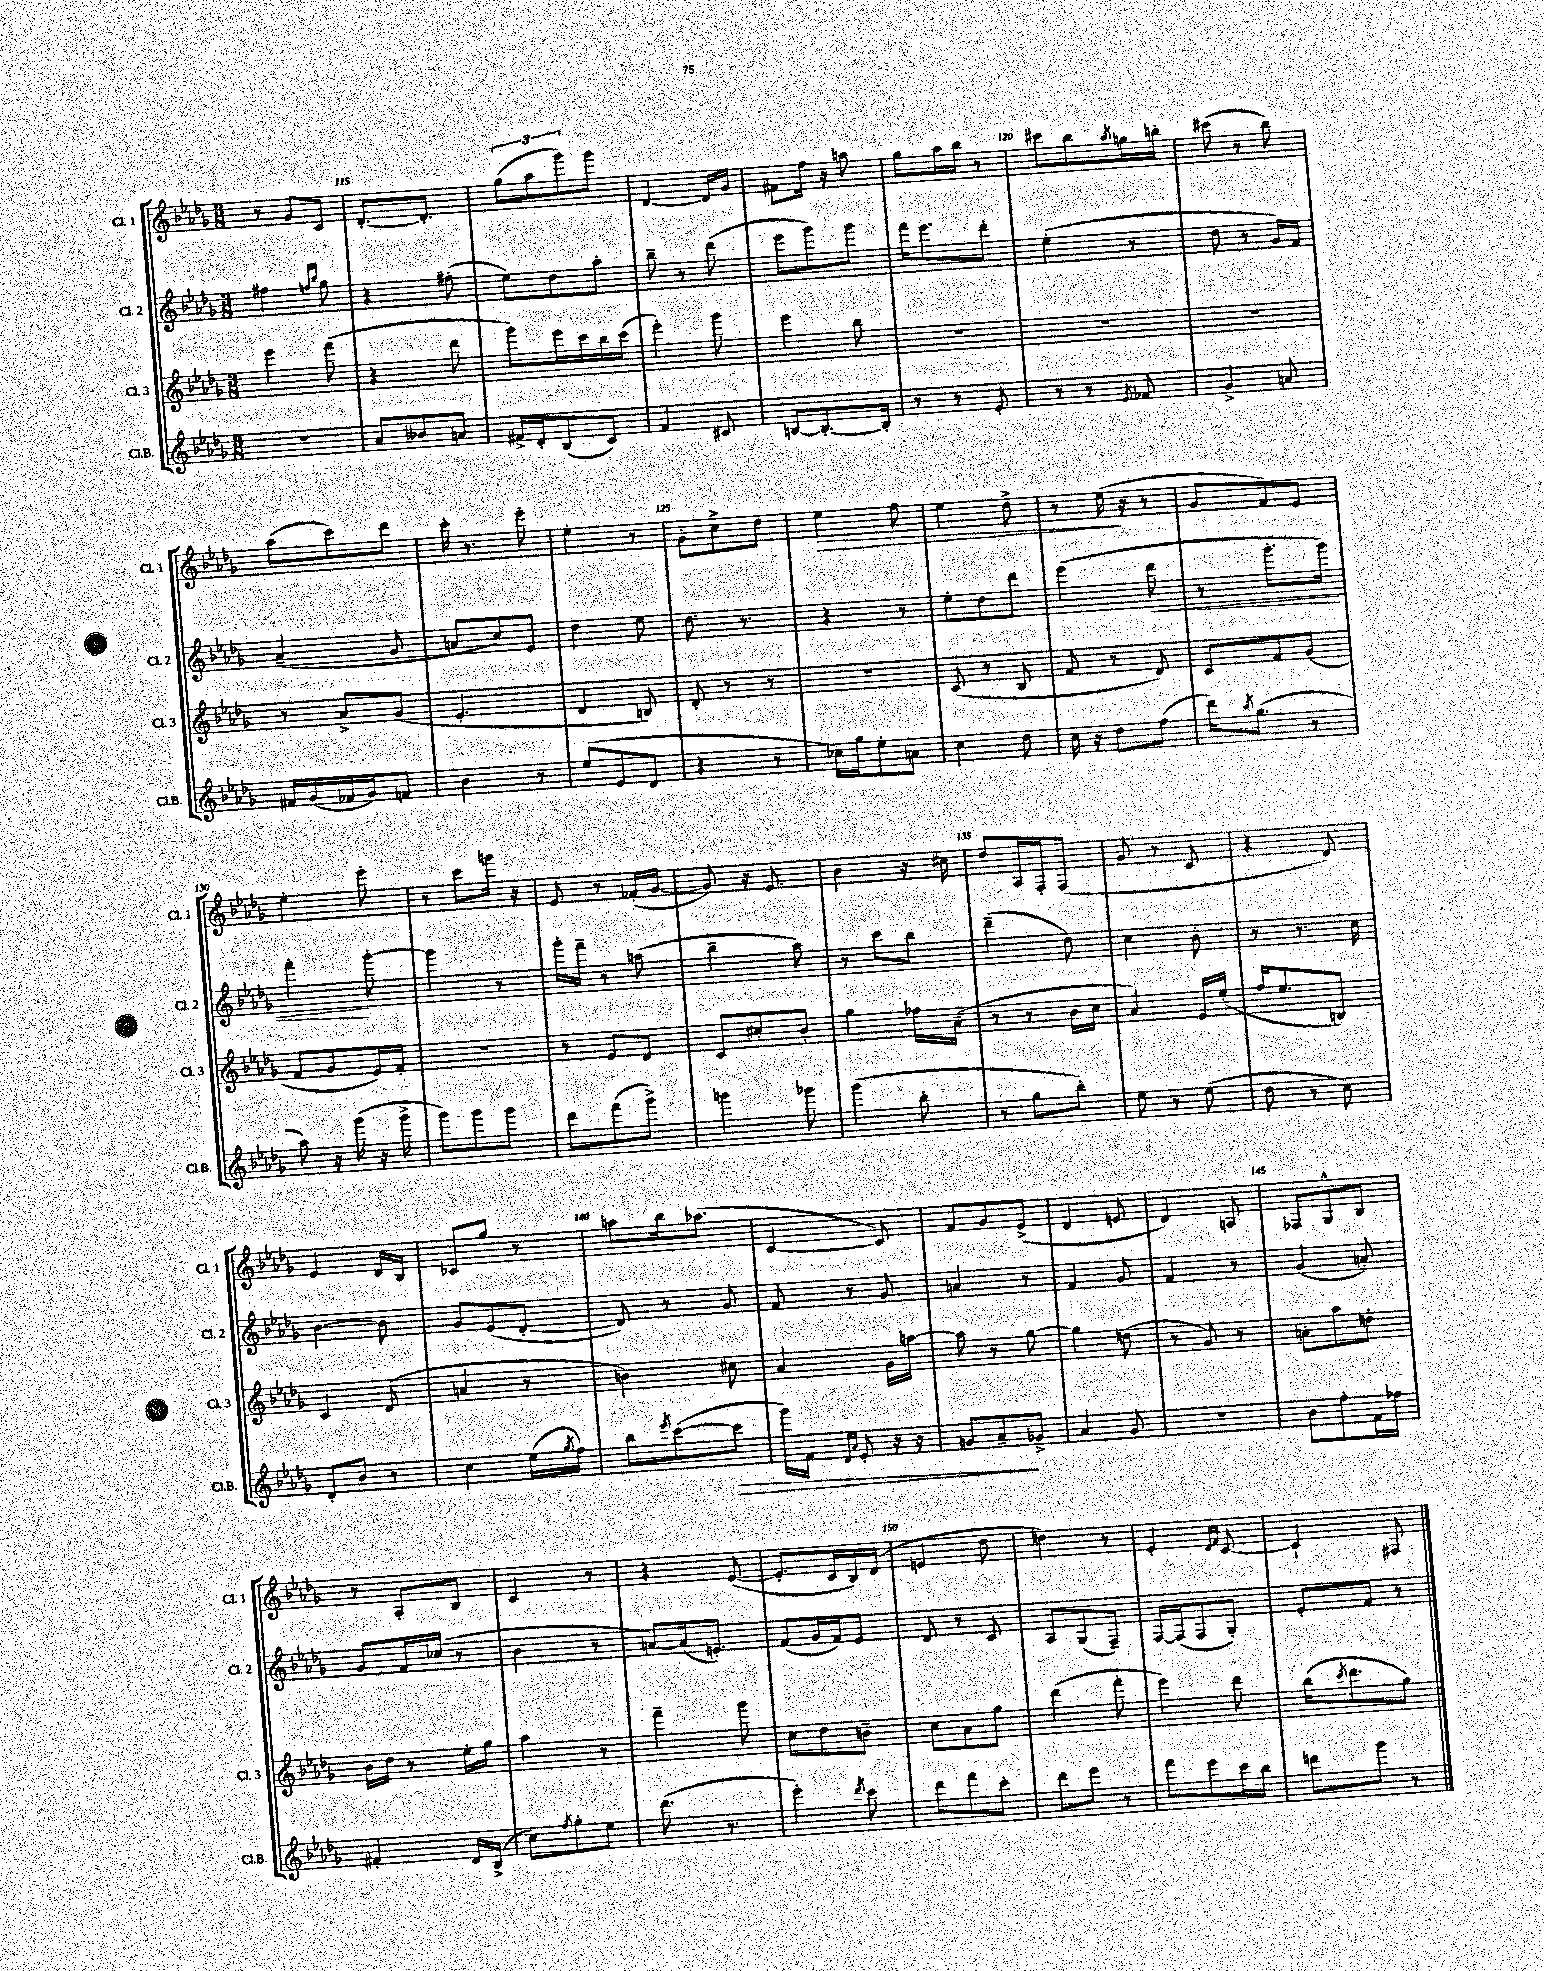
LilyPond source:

<<
\new StaffGroup <<
\new Staff = "s0" \with { instrumentName = "Cl. 1" shortInstrumentName = "Cl. 1" } {
    \clef treble \key des \major \numericTimeSignature \time 3/8
    r8 ges'8 c'8 |
    des'8.~-. des'8.-. |
    \tuplet 3/2 { ges''8( aes''8 ges'''8) } ges'''8 |
    des'4~ des'16 ges'16 |
    fis'8 f''16 r16 a''8 |
    ges''8 aes''16 bes''16 r8 |
    cis'''8 bes''8 \acciaccatura { aes''8 } g''16 b''16-. |
    cis'''8( r8 bes''8) |
    aes''8( c'''8) des'''8 |
    c'''16-. r8. ees'''8-. |
    ees''4-. r8 |
    ges'8-. c''8-> des''8 |
    ees''4\> f''8 |
    ees''4 des''8-> |
    r8 ees''16\!( r16 r8 |
    ges'8 f'8) ees'8 |
    ees''4-. ees'''8-. |
    r8 c'''8 g'''16 r16 |
    ees'8 r8 fes'16-.( ges'16~ |
    ges'8) r16 ees'8. |
    bes'4 r16 cis''16 |
    des''8 aes16 f16-. f8( |
    ges'8 r8 c'8 |
    r4 des'8) |
    ees'4 des'16 bes16 |
    ces'8 ges''8 r8 |
    a''8 bes''16 aes''8.( |
    c'4~ c'8) |
    f'8 ges'8 ees'8->( |
    des'4 e'8 |
    des'4) a8 |
    fes8 ges8-^ bes8 |
    r8 aes8-. bes8 |
    c'4 r8 |
    r4 ees'8~( |
    ees'8.-. c'16 bes16) des'16( |
    e'4 des''8 |
    d''4) r8 |
    ees'4-. \grace { des'16 f'16 } c'8~ |
    c'4-! fis8 \bar "|." |
}
\new Staff = "s1" \with { instrumentName = "Cl. 2" shortInstrumentName = "Cl. 2" } {
    \clef treble \key des \major \numericTimeSignature \time 3/8
    fis''4 \grace { f''16 bes''16 } ges''8 |
    r4 fis''8-.( |
    ees''8) des''8 aes''8-. |
    bes''8-- r8 des'''8( |
    ees'''8 ges'''8) ges'''8 |
    f'''16 ees'''8. des'''8-. |
    ees''4-.( r8 |
    des''8 r8 ges'16) f'16 |
    aes'4--( ges'8 |
    a'8 c''8) ees'8 |
    des''4 ees''8 |
    des''8. r8. |
    r4 r8 |
    ees''8-. des''8 des'''8 |
    ees'''4( des'''8\< |
    r8 ges'''8.-. ges'''16) |
    f'''4-.\! ges'''8~-. |
    ges'''4 r8 |
    ges'''16-. f'''16-- r8 a''8( |
    bes''4-- aes''8) |
    r8 c'''8 bes''8 |
    des'''4--( des''8) |
    c''4 bes'8-. |
    r8 r8. c''16 |
    bes'4~ bes'8 |
    ges'8 ees'8( des'8~-. |
    des'8) r8 ges'8 |
    f'8 r8 ges'8 |
    a'4 r8 |
    f'4 ges'8 |
    f'4 r8 |
    ges'4( a'8-.) |
    ges'8 f'16 ces''16( r8 |
    bes'4 r8 |
    a'8~) a'16( e'8.-.) |
    f'8( ges'16 f'16) ees'8 |
    des'8 r8 c'8 |
    aes8 ges8( f8--) |
    f16~ f16( f8 ges8-.) |
    ees'8-. f'8 r8 \bar "|." |
}
\new Staff = "s2" \with { instrumentName = "Cl. 3" shortInstrumentName = "Cl. 3" } {
    \clef treble \key des \major \numericTimeSignature \time 3/8
    ees'''4 f'''8( |
    r4 des'''8 |
    ges'''8) ees'''16 c'''16 bes''16 c'''16( |
    ees'''4-.) ges'''8 |
    ees'''4 bes''8 |
    R4. |
    R4. |
    R4. |
    r8 aes'8-> ges'8( |
    ees'4.-. |
    des'4 b8) |
    des'8-. r8 r8 |
    R4. |
    c'8( r8 bes8 |
    f'8 r8 des'8) |
    c'8 f'8 ges'8( |
    f'8 ges'8 ees'16) f'16-. |
    R4. |
    r8 ees'8 des'8 |
    c'8 cis''8-. bes'8-. |
    ges''4 fes''16 aes'16--( |
    r8 r8 bes'16 c''16 |
    aes'4) ees'16 ees''16-.( |
    f''16 ees''8. b8) |
    c'4 des'8( |
    a'4 r8 |
    b'4) cis''8 |
    aes'4 ges'16 a''16~ |
    a''8 r8 ges''8~ |
    ges''4 d''8( |
    r8 ges'8) r8 |
    a'8-. aes''8 d''8-. |
    bes'16 des''16 r8 ees''16-. ges''16 |
    aes''4 r8 |
    f'''4-- ges'''8 |
    c''8 des''8 b'8-- |
    c''8 aes'8 ges''8 |
    des'''4( f'''8-. |
    ees'''4) des'''8 |
    bes''16( \acciaccatura { c'''8 } des'''8. ges''8) \bar "|." |
}
\new Staff = "s3" \with { instrumentName = "Cl.B." shortInstrumentName = "Cl.B." } {
    \clef treble \key des \major \numericTimeSignature \time 3/8
    R4. |
    aes'8 beses'8 a'8 |
    fis'16-> des'16-. bes8( c'8) |
    f'4 cis'8 |
    b8~ b8.~-. b16-. |
    r8 r8 ees'8-. |
    r8 r8 \acciaccatura { ees'8 } fes'8 |
    ges'4-> a'8 |
    fis'16 ges'16( fes'16 ges'16) f'8 |
    bes'4 r8 |
    ees''8( ees'8 des'8 |
    r4 r8 |
    ces''16) ges''16 ees''8-. a'8 |
    c''4 des''8 |
    c''16 r16 des''8 f''8( |
    des'''16) \acciaccatura { bes''8 } ges''8.( r8 |
    aes''8) r16 ges'''16( r16 ges'''16-> |
    ges'''8) ges'''8 ges'''8 |
    des'''8 f'''8( ges'''8->) |
    g'''4 ges'''8 |
    ges'''4( bes''8-. |
    r8 ges''8 bes''8-.) |
    ees''8 r8 ees''8( |
    des''8 r8 c''8) |
    des'8-. bes'8 r8 |
    c''4 ees''16( \acciaccatura { ges''8 } f''16) |
    bes''8 \acciaccatura { ees'''8 } c'''8~( c'''8\> |
    ges'''16) f'16 \grace { des'16 aes'16 } ees'8-. r16 r16 |
    g'8 aes'8--\! ges'8-> |
    aes'4 ges'8 |
    R4. |
    bes'8 f''8-. f'16 fes''16 |
    fis'4-. des'16 bes16->( |
    c''8) \acciaccatura { f''8 } ges''8-. ees''8 |
    des'''8.( r8. |
    ees'''4-.) \acciaccatura { des'''8 } c'''8 |
    des'''8 f'''8 c'''8-. |
    des'''8 ees'''8 r8 |
    f'''8 ees'''8 c'''16 bes''16 |
    d'''8 ges'''8 r8 \bar "|." |
}
>>
>>
\layout { \context { \Score currentBarNumber = #114 \override BarNumber.break-visibility = ##(#f #t #t) barNumberVisibility = #(every-nth-bar-number-visible 5) } }
